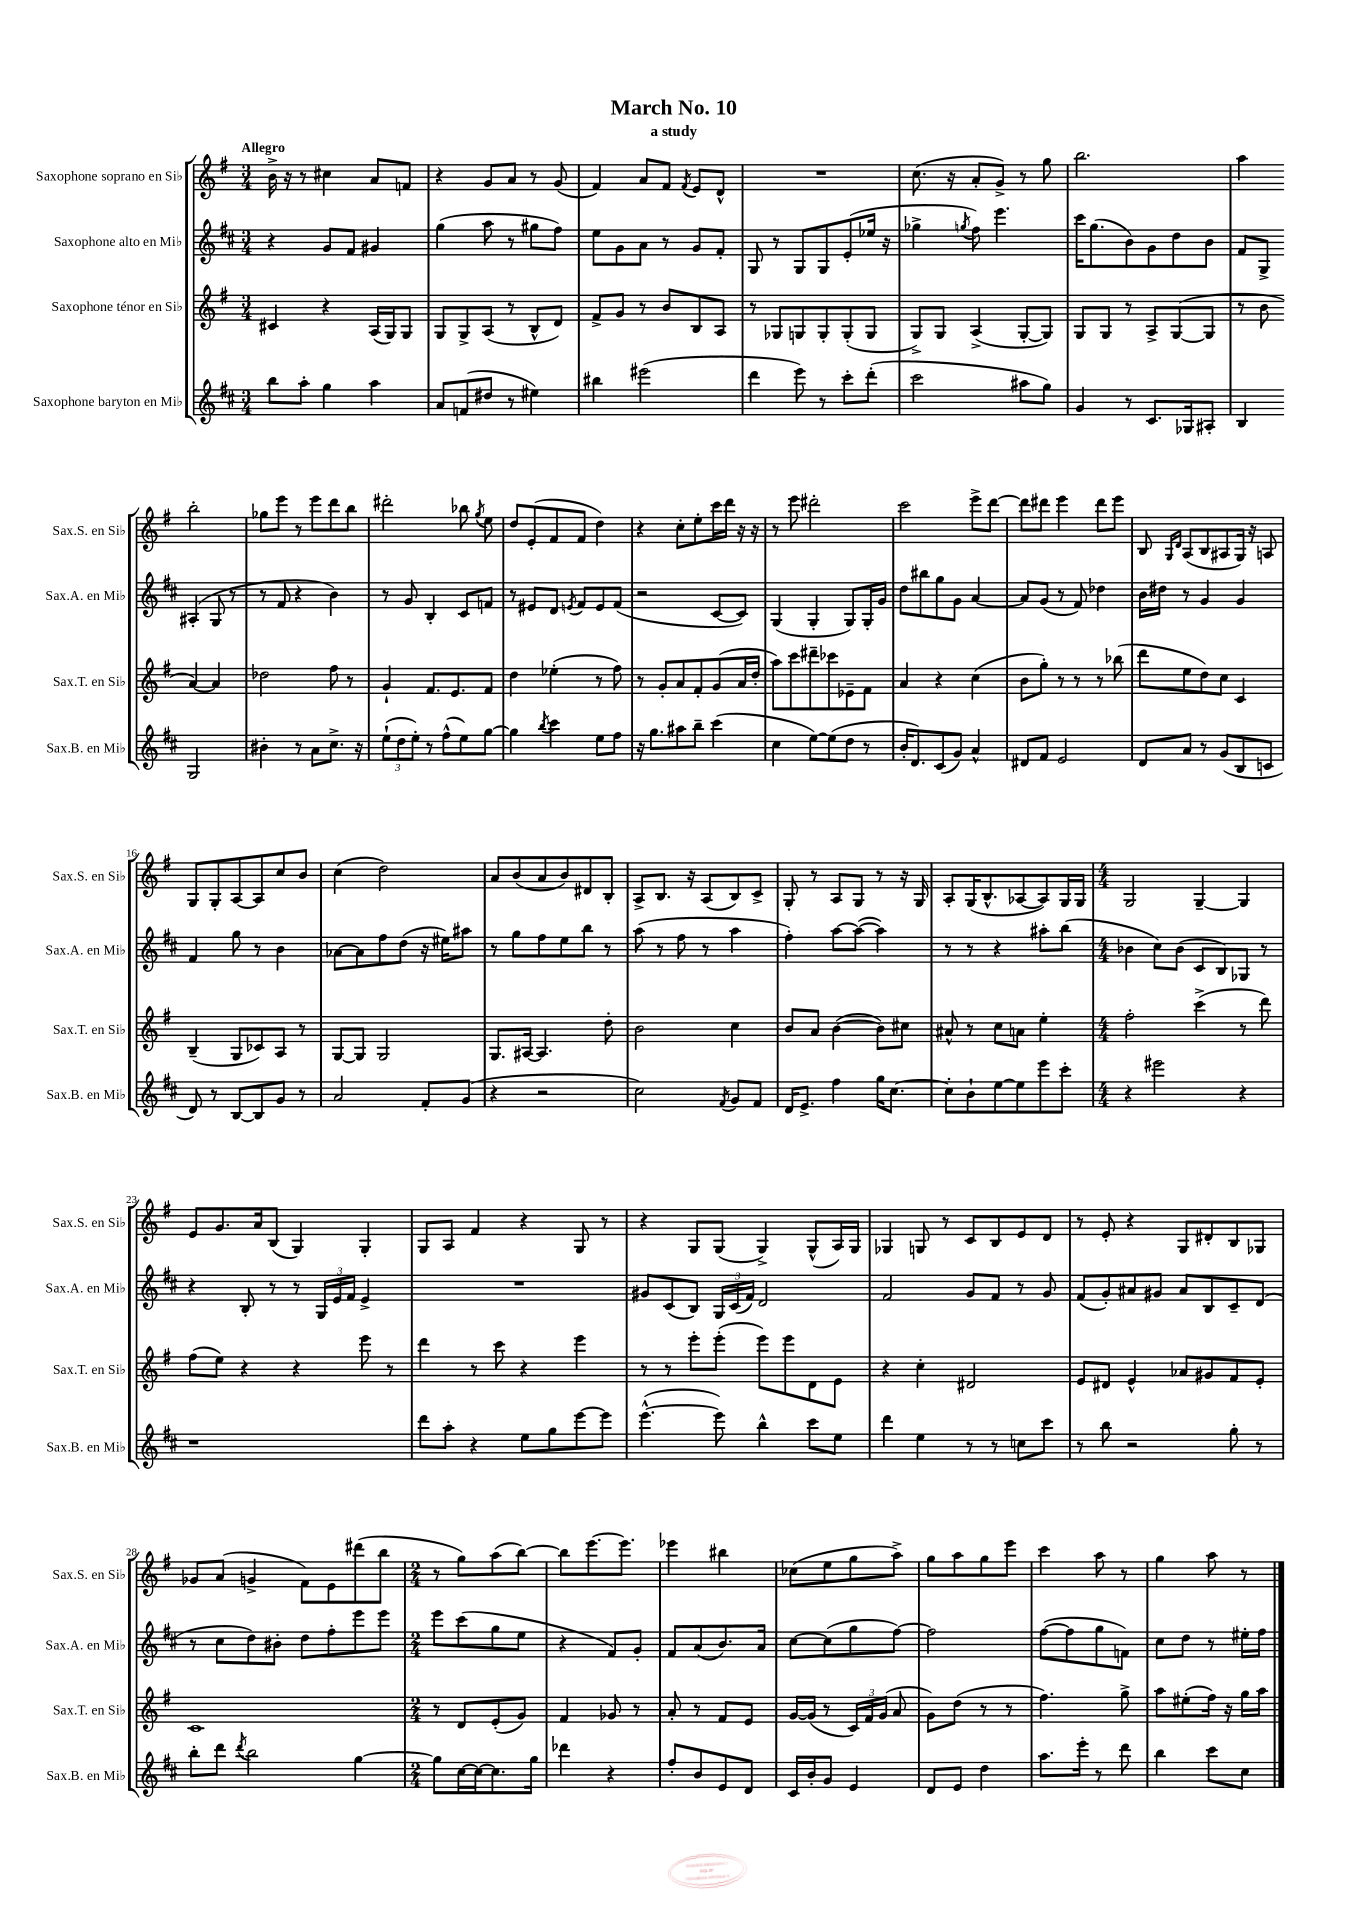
\header { title = "March No. 10" subtitle = "a study" }
<<
\new StaffGroup <<
\new Staff = "s0" \with { instrumentName = "Saxophone soprano en Sib" shortInstrumentName = "Sax.S. en Sib" } {
    \clef treble \key g \major \numericTimeSignature \time 3/4 \tempo "Allegro"
    \autoBeamOff b'16-> r16 r8 cis''4 a'8[ f'8] |
    r4 g'8[ a'8] r8 g'8( |
    fis'4) a'8[ fis'8] \acciaccatura { fis'8 } e'8[ d'8]-^ |
    R2. |
    c''8.( r16 a'8[-. g'8]->) r8 g''8 |
    b''2. |
    a''4 b''2-. |
    ges''8[ e'''8] r8 e'''8[ d'''8 b''8] |
    dis'''2-. bes''8 \acciaccatura { g''8 } e''8 |
    d''8[ e'8-.( fis'8 fis'8] d''4) |
    r4 c''8[-. e''8-. c'''16 d'''16] r16 r16 |
    r8 e'''8 dis'''2-. |
    c'''2 e'''8[-> d'''8]~ |
    d'''8[ dis'''8] e'''4 dis'''8[ e'''8] |
    b8 \grace { g16[ d'16] } a8[( b8 ais8 g16]) r16 a8 |
    g8[ g8-. a8~ a8 c''8 b'8] |
    c''4( d''2) |
    a'8[ b'8( a'8 b'8) dis'8 b8]-. |
    a8[-> b8.] r16 a8[( b8) c'8]-> |
    g8-. r8 a8[ g8] r8 r16 g16 |
    a8[-. g16( b8.-^ aes8~ aes8) g16 g16] |
    \numericTimeSignature \time 4/4 g2 g4~-- g4 |
    e'8[ g'8. a'16 b8]( g4) g4-. |
    g8[ a8] fis'4 r4 g8 r8 |
    r4 g8[ g8]( g4->) g8[-^( a16) g16] |
    ges4 g8 r8 c'8[ b8 e'8 d'8] |
    r8 e'8-. r4 g8[ dis'8-. b8 ges8] |
    ges'8[ a'8]( g'4-> fis'8[) e'8 dis'''8( b''8] |
    \numericTimeSignature \time 2/4 r8 g''8[) a''8( b''8]~) |
    b''8[ e'''8.~ e'''8.] |
    ees'''4 bis''4 |
    ces''8[( e''8 g''8 a''8]->) |
    g''8[ a''8 g''8 e'''8] |
    c'''4 a''8 r8 |
    g''4 a''8 r8 \bar "|." |
}
\new Staff = "s1" \with { instrumentName = "Saxophone alto en Mib" shortInstrumentName = "Sax.A. en Mib" } {
    \clef treble \key d \major \numericTimeSignature \time 3/4
    \autoBeamOff r4 g'8[ fis'8] gis'4 |
    g''4( a''8 r8 gis''8[ fis''8]) |
    e''8[ g'8 a'8] r8 g'8[ fis'8]-. |
    g8 r8 g8[ g8 e'8-.( ees''16] r16 |
    ges''4-> \acciaccatura { g''8 } fis''8) e'''4. |
    cis'''16[ g''8.( b'8) g'8 d''8 b'8] |
    fis'8[ g8]-> ais4-.( g8 r8 |
    r8 fis'8 r4 b'4) |
    r8 g'8 b4-. cis'8[ f'8] |
    r8 eis'8[ d'8] \acciaccatura { e'8 } fis'8[ e'8 fis'8]( |
    r2 cis'8[~ cis'8]) |
    g4( g4-. g8[) g16-. g'16] |
    d''8[ bis''8 g''8 g'8] a'4~ |
    a'8[ g'8]( r8 fis'8) des''4 |
    b'16[ dis''16] r8 g'4 g'4 |
    fis'4 g''8 r8 b'4 |
    aes'8[~ aes'8 fis''8 d''8]( r16 eis''16[) ais''8] |
    r8 g''8[ fis''8 e''8 b''8] r8 |
    a''8( r8 fis''8 r8 a''4 |
    fis''4-.) a''8[~ a''8]~( a''4) |
    r8 r8 r4 ais''8[-. b''8]( |
    \numericTimeSignature \time 4/4 bes'4 cis''8[) bes'8]( cis'8[ b8) ges8] r8 |
    r4 b8-. r8 r8 \tuplet 3/2 { g16[ e'16 fis'16] } e'4-> |
    R1 |
    gis'8[ cis'8( b8]) \tuplet 3/2 { g16[ cis'16( fis'16]) } d'2 |
    fis'2 g'8[ fis'8] r8 g'8 |
    fis'8[( g'8-.) ais'8 gis'8] ais'8[ b8 cis'8-- d'8]( |
    r8 cis''8[ d''8) bis'8]-. d''8[ fis''8-. e'''8 e'''8] |
    \numericTimeSignature \time 2/4 e'''8[ cis'''8( g''8 e''8] |
    r4 fis'8[) g'8]-. |
    fis'8[ a'8( b'8.) a'16] |
    cis''8[~ cis''8( g''8 fis''8]~) |
    fis''2 |
    fis''8[~( fis''8 g''8 f'8]) |
    cis''8[ d''8] r8 eis''16[-. fis''16] \bar "|." |
}
\new Staff = "s2" \with { instrumentName = "Saxophone ténor en Sib" shortInstrumentName = "Sax.T. en Sib" } {
    \clef treble \key g \major \numericTimeSignature \time 3/4
    \autoBeamOff cis'4 r4 a16[( g16) g8] |
    g8[ g8-> a8]( r8 b8[-^ d'8]) |
    fis'8[-> g'8] r8 b'8[ b8 a8] |
    r8 ges8[ g8 g8-. g8-.( g8] |
    g8[->) g8] a4->( g8[~-. g8]) |
    g8[ g8] r8 a8[-> g8~( g8] |
    r8 b'8 a'4~) a'4 |
    des''2 fis''8 r8 |
    g'4-! fis'8.[ e'8. fis'8] |
    d''4 ees''4-.( r8 fis''8) |
    r8 g'8[-. a'8 fis'8-. g'8( a'16 d''16]-. |
    a''8[) c'''8 dis'''8-- ces'''8 ees'8-- fis'8] |
    a'4 r4 c''4( |
    b'8[ g''8]-.) r8 r8 r8 bes''8( |
    d'''8[ e''8 d''8) c''8] c'4 |
    b4--( g8[ ces'8) a8] r8 |
    g8[~ g8] g2 |
    g8.[ ais16]~ ais4. d''8-. |
    b'2 c''4 |
    b'8[ a'8] b'4~( b'8[) cis''8] |
    ais'8-^ r8 c''8[ a'8] e''4-. |
    \numericTimeSignature \time 4/4 fis''2-. c'''4->( r8 d'''8) |
    fis''8[( e''8]) r4 r4 e'''8 r8 |
    d'''4 r8 c'''8 r4 e'''4 |
    r8 r8 e'''8[-. e'''8]-.( e'''8[) e'''8 d'8 e'8] |
    r4 c''4-. dis'2 |
    e'8[ dis'8] e'4-^ aes'8[ gis'8 fis'8 e'8]-. |
    c'1 |
    \numericTimeSignature \time 2/4 r8 d'8[ e'8-.( g'8]) |
    fis'4 ges'8 r8 |
    a'8-. r8 fis'8[ e'8] |
    g'16[~ g'16]( r8 \tuplet 3/2 { c'16[) fis'16 g'16]( } a'8 |
    g'8[) d''8]( r8 r8 |
    fis''4.) g''8-> |
    a''8[ eis''8-.( fis''16]) r16 g''16[ a''16] \bar "|." |
}
\new Staff = "s3" \with { instrumentName = "Saxophone baryton en Mib" shortInstrumentName = "Sax.B. en Mib" } {
    \clef treble \key d \major \numericTimeSignature \time 3/4
    \autoBeamOff b''8[ a''8]-. g''4 a''4 |
    a'8[ f'8( dis''8] r8 eis''4) |
    bis''4 eis'''2( |
    d'''4 e'''8) r8 cis'''8[-. d'''8]-.( |
    cis'''2 ais''8[ g''8]) |
    g'4 r8 cis'8.[ ges16 ais8]-. |
    b4 g2 |
    bis'4-. r8 a'8[ cis''8.]-> r16 |
    \tuplet 3/2 { e''8[-!( d''8 e''8]-.) } r8 fis''8[-^( e''8) g''8]~ |
    g''4 \acciaccatura { b''8 } cis'''4 e''8[ fis''8] |
    r16 g''8.[ ais''8 b''8]-- cis'''4( |
    cis''4 e''8[~) e''8( d''8] r8 |
    b'16[-. d'8.) cis'8( g'8]) a'4-^ |
    dis'8[ fis'8] e'2 |
    d'8[ a'8] r8 g'8[( b8 c'8] |
    d'8) r8 b8[~ b8 g'8] r8 |
    a'2 fis'8[-. g'8]( |
    r4 r2 |
    cis''2) \acciaccatura { fis'8 } g'8[ fis'8] |
    d'16[ e'8.]-> fis''4 g''16[ cis''8.]~ |
    cis''8[-. b'8-! e''8~ e''8 e'''8 cis'''8]-. |
    \numericTimeSignature \time 4/4 r4 eis'''2 r4 |
    r1 |
    d'''8[ a''8]-. r4 e''8[ g''8 e'''8~ e'''8] |
    e'''4.~-^( e'''8) b''4-^ cis'''8[ e''8] |
    d'''4 e''4 r8 r8 c''8[ cis'''8] |
    r8 b''8 r2 g''8-. r8 |
    b''8[-. d'''8] \acciaccatura { d'''8 } b''2 g''4~ |
    \numericTimeSignature \time 2/4 g''8[ cis''16~ cis''16~ cis''8. g''16] |
    des'''4 r4 |
    fis''8[-. b'8 e'8 d'8] |
    cis'16[ b'16-. g'8] e'4 |
    d'8[ e'8] d''4 |
    a''8.[ e'''16]-. r8 d'''8 |
    b''4 cis'''8[ cis''8] \bar "|." |
}
>>
>>
